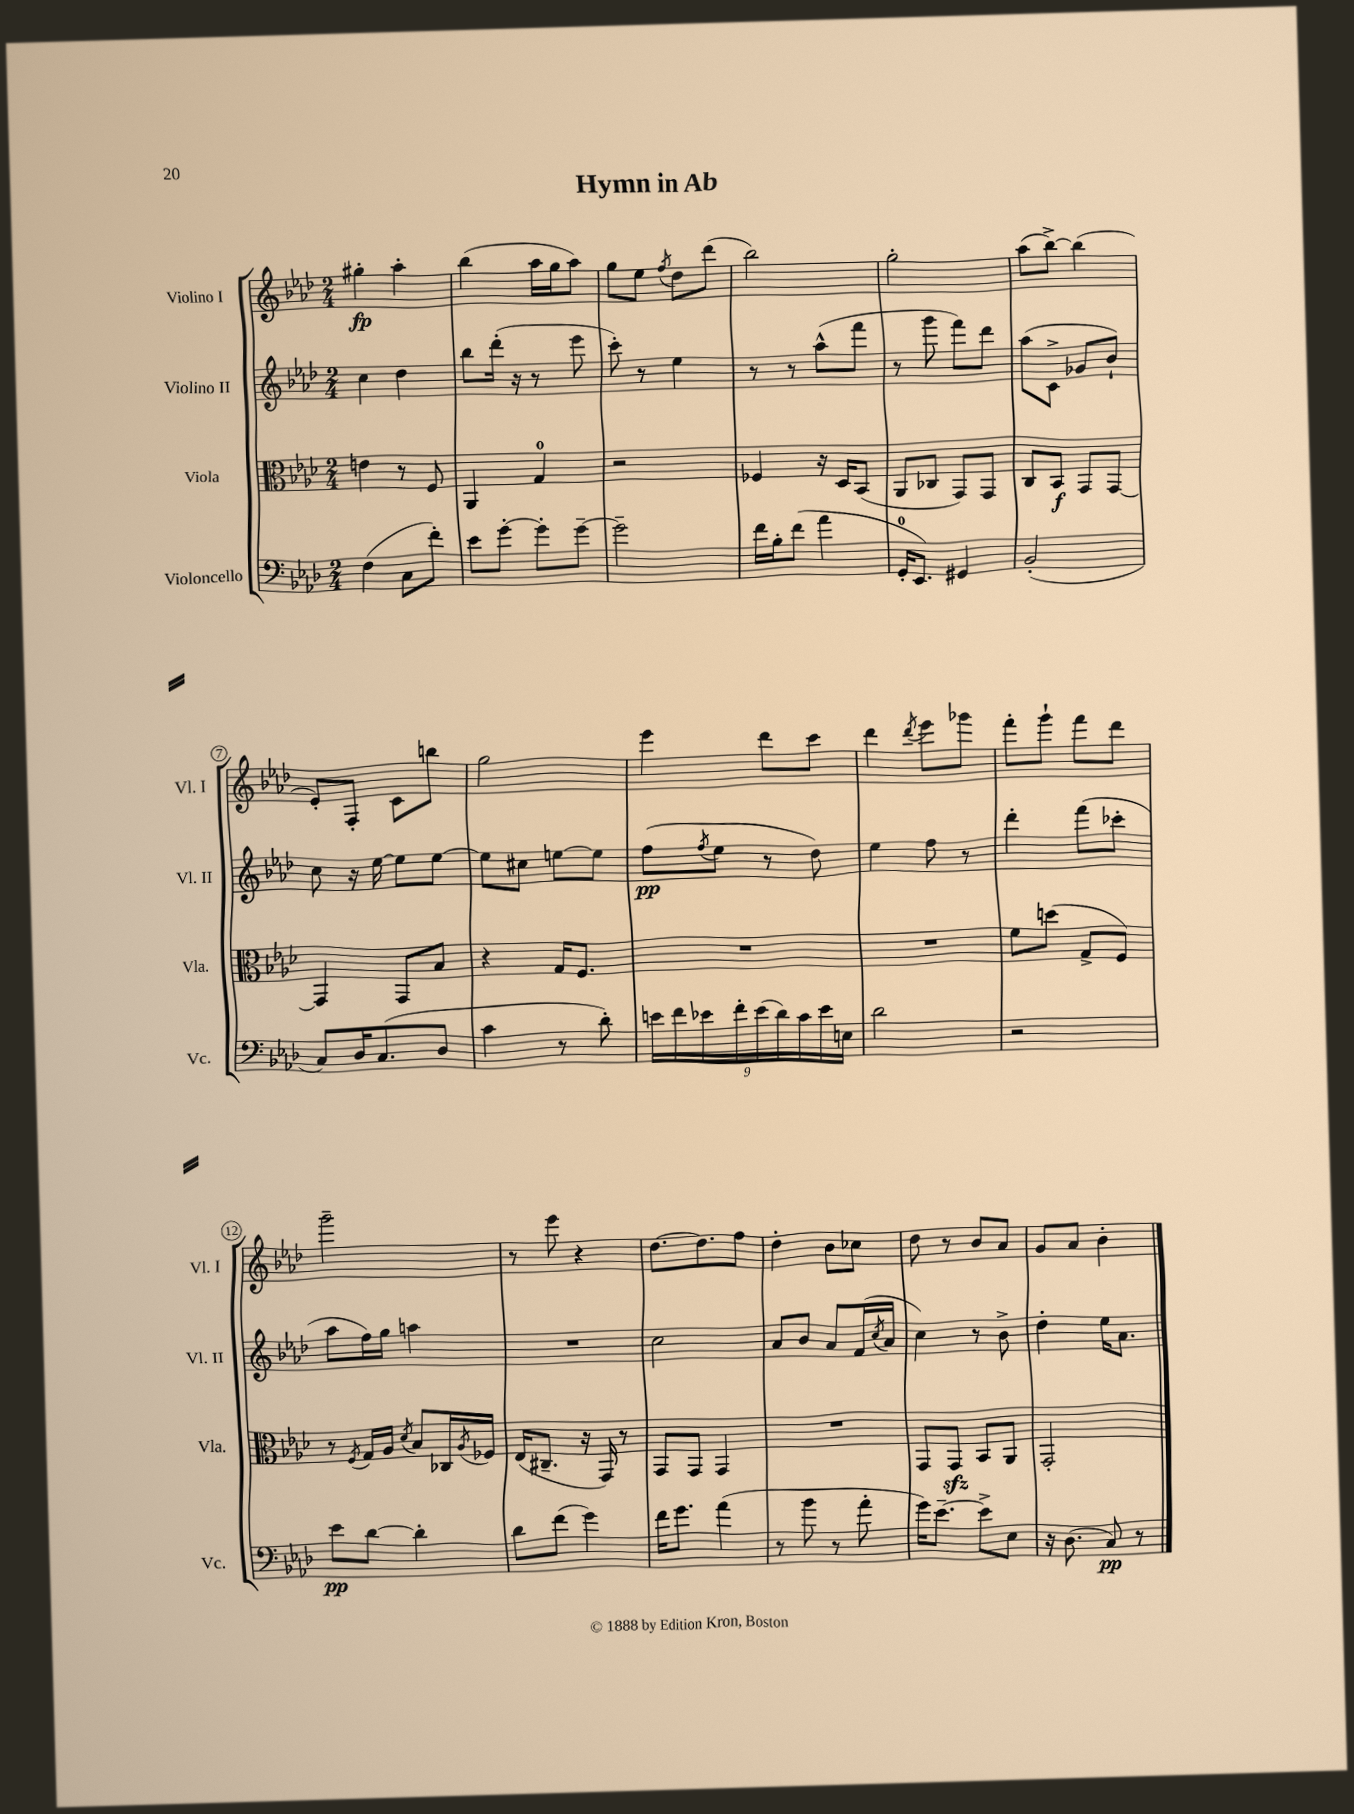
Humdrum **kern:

**kern	**dynam	**kern	**dynam	**kern	**dynam	**kern	**dynam
*part4	*part4	*part3	*part3	*part2	*part2	*part1	*part1
*staff4	*staff4	*staff3	*staff3	*staff2	*staff2	*staff1	*staff1
*I"Violoncello	*	*I"Viola	*	*I"Violino II	*	*I"Violino I	*
*I'Vc.	*	*I'Vla.	*	*I'Vl. II	*	*I'Vl. I	*
*clefF4	*	*clefC3	*	*clefG2	*	*clefG2	*
*k[b-e-a-d-]	*	*k[b-e-a-d-]	*	*k[b-e-a-d-]	*	*k[b-e-a-d-]	*
*M2/4	*	*M2/4	*	*M2/4	*	*M2/4	*
=1	=1	=1	=1	=1	=1	=1	=1
(4F\	.	4en\	.	4cc\	.	4gg#X'\	fp
8C\L	.	8r	.	4dd-\	.	4aa-'\	.
8f'\J)	.	8F/	.	.	.	.	.
=2	=2	=2	=2	=2	=2	=2	=2
8e-\L	.	4AA-/	.	8bb-\L	.	(4bb-\	.
[8g'\J	.	.	.	(16ddd-'\Jk	.	.	.
.	.	.	.	16r	.	.	.
8g'\L]	.	4G/	.	8r	.	16aa-\LL	.
.	.	.	.	.	.	16gg\J	.
[8g~\J	.	.	.	8eee-\	.	8aa-\J)	.
=3	=3	=3	=3	=3	=3	=3	=3
2g~\]	.	2r	.	8ccc'\)	.	8gg\L	.
.	.	.	.	8r	.	8ee-\J	.
.	.	.	.	.	.	8qff/	.
.	.	.	.	4ee-\	.	8dd-\L	.
.	.	.	.	.	.	(8ddd-\J	.
=4	=4	=4	=4	=4	=4	=4	=4
16f\LL	.	4F-X/	.	8r	.	2bb-\)	.
16B-'\J	.	.	.	.	.	.	.
(8f\J	.	.	.	8r	.	.	.
4a-\	.	16r	.	(8aa-^^\L	.	.	.
.	.	16D-/KL	.	.	.	.	.
.	.	(8BB-/J	.	8fff\J	.	.	.
=5	=5	=5	=5	=5	=5	=5	=5
16GG'/KL	.	8AA-/L	.	8r	.	2gg'\	.
8.EE-/J)	.	.	.	.	.	.	.
.	.	8C-X/J	.	8ggg\	.	.	.
4GG#X/	.	8GG/L)	.	8fff\L)	.	.	.
.	.	8GG/J	.	8ddd-\J	.	.	.
=6	=6	=6	=6	=6	=6	=6	=6
(2BB-'/	.	8C/L	.	(8aa-\L	.	(8aa-\L	.
.	.	8BB-/J	f	8c^\J	.	[8bb-^\J)	.
.	.	8GG/L	.	8g-X/L	.	(4bb-\]	.
.	.	[8GG/J	.	8b-`/J)	.	.	.
!!LO:LB:g=z
=7	=7	=7	=7	=7	=7	=7	=7
8C/L)	.	4GG/]	.	8cc\	.	8e-'/L)	.
16D-/K	.	.	.	16r	.	8F'/J	.
(8.C/	.	.	.	[16ee-\	.	.	.
.	.	8GG/L	.	8ee-\L]	.	8c\L	.
8D-/J	.	8B-/J	.	[8ee-\J	.	8bbn\J	.
=8	=8	=8	=8	=8	=8	=8	=8
4c\	.	4r	.	8ee-\L]	.	2gg\	.
.	.	.	.	8cc#X\J	.	.	.
8r	.	16G/KL	.	[8een\L	.	.	.
.	.	8.F/J	.	.	.	.	.
8d-'\)	.	.	.	8ee\J]	.	.	.
=9	=9	=9	=9	=9	=9	=9	=9
18en\LL	.	2r	.	(8ff\L	pp	4eee-\	.
18f\	.	.	.	.	.	.	.
18e-X\	.	.	.	.	.	.	.
.	.	.	.	8qff/	.	.	.
.	.	.	.	8ee-\J	.	.	.
18f'\	.	.	.	.	.	.	.
(18e-\	.	.	.	.	.	.	.
.	.	.	.	8r	.	8ddd-\L	.
18d-\)	.	.	.	.	.	.	.
18c\	.	.	.	.	.	.	.
.	.	.	.	8dd-\)	.	8ccc\J	.
18e-\	.	.	.	.	.	.	.
18En\JJ	.	.	.	.	.	.	.
=10	=10	=10	=10	=10	=10	=10	=10
2d-\	.	2r	.	4ee-\	.	4ddd-\	.
.	.	.	.	.	.	8qddd-/	.
.	.	.	.	8ff\	.	8eee-\L	.
.	.	.	.	8r	.	8ggg-X\J	.
=11	=11	=11	=11	=11	=11	=11	=11
2r	.	8f\L	.	4ddd-'\	.	8fff'\L	.
.	.	(8ddn\J	.	.	.	8ggg`\J	.
.	.	8G^/L	.	(8fff\L	.	8fff\L	.
.	.	8F/J)	.	8ccc-X'\J	.	8ddd-\J	.
!!LO:LB:g=z
=12	=12	=12	=12	=12	=12	=12	=12
8e-\L	pp	8r	.	8aa-\L	.	2ggg~\	.
.	.	8qF/	.	.	.	.	.
[8d-\J	.	16G/LL	.	16ff\L)	.	.	.
.	.	16A-/JJ	.	16gg\JJ	.	.	.
.	.	8qd-/	.	.	.	.	.
4d-'\]	.	8B-/L	.	4aan\	.	.	.
.	.	16C-X/L	.	.	.	.	.
.	.	8qA-/	.	.	.	.	.
.	.	16F-X/JJ	.	.	.	.	.
=13	=13	=13	=13	=13	=13	=13	=13
8d-\L	.	(16E-/KL	.	2r	.	8r	.
.	.	8.C#X~/J	.	.	.	.	.
(8f\J	.	.	.	.	.	8eee-\	.
4g\)	.	16r	.	.	.	4r	.
.	.	16GG/)	.	.	.	.	.
.	.	8r	.	.	.	.	.
=14	=14	=14	=14	=14	=14	=14	=14
16f\KL	.	8GG/L	.	2cc\	.	[8.dd-\L	.
8.g\J	.	.	.	.	.	.	.
.	.	8GG/J	.	.	.	.	.
.	.	.	.	.	.	8.dd-\]	.
(4a-\	.	4GG/	.	.	.	.	.
.	.	.	.	.	.	8ff\J	.
=15	=15	=15	=15	=15	=15	=15	=15
8r	.	2r	.	8a-/L	.	4dd-'\	.
8b-\	.	.	.	8b-/J	.	.	.
8r	.	.	.	8a-/L	.	8b-\L	.
8a-'\	.	.	.	(16f/L	.	8cc-X\J	.
.	.	.	.	8qcc/	.	.	.
.	.	.	.	16a-/JJ	.	.	.
=16	=16	=16	=16	=16	=16	=16	=16
16g\KL)	.	8GG/L	.	4cc\)	.	8dd-\	.
[8.e-~\J	.	.	.	.	.	.	.
.	.	8GGzz/J	.	.	.	8r	.
8e-^\L]	.	8BB-/L	.	8r	.	8b-/L	.
8E-\J	.	8AA-/J	.	8b-^\	.	8a-/J	.
=17	=17	=17	=17	=17	=17	=17	=17
16r	.	2GG'/	.	4dd-'\	.	8g/L	.
(8.D-\	.	.	.	.	.	.	.
.	.	.	.	.	.	8a-/J	.
8C/)	pp	.	.	16ee-\KL	.	4b-'\	.
.	.	.	.	8.a-\J	.	.	.
8r	.	.	.	.	.	.	.
==	==	==	==	==	==	==	==
*-	*-	*-	*-	*-	*-	*-	*-
